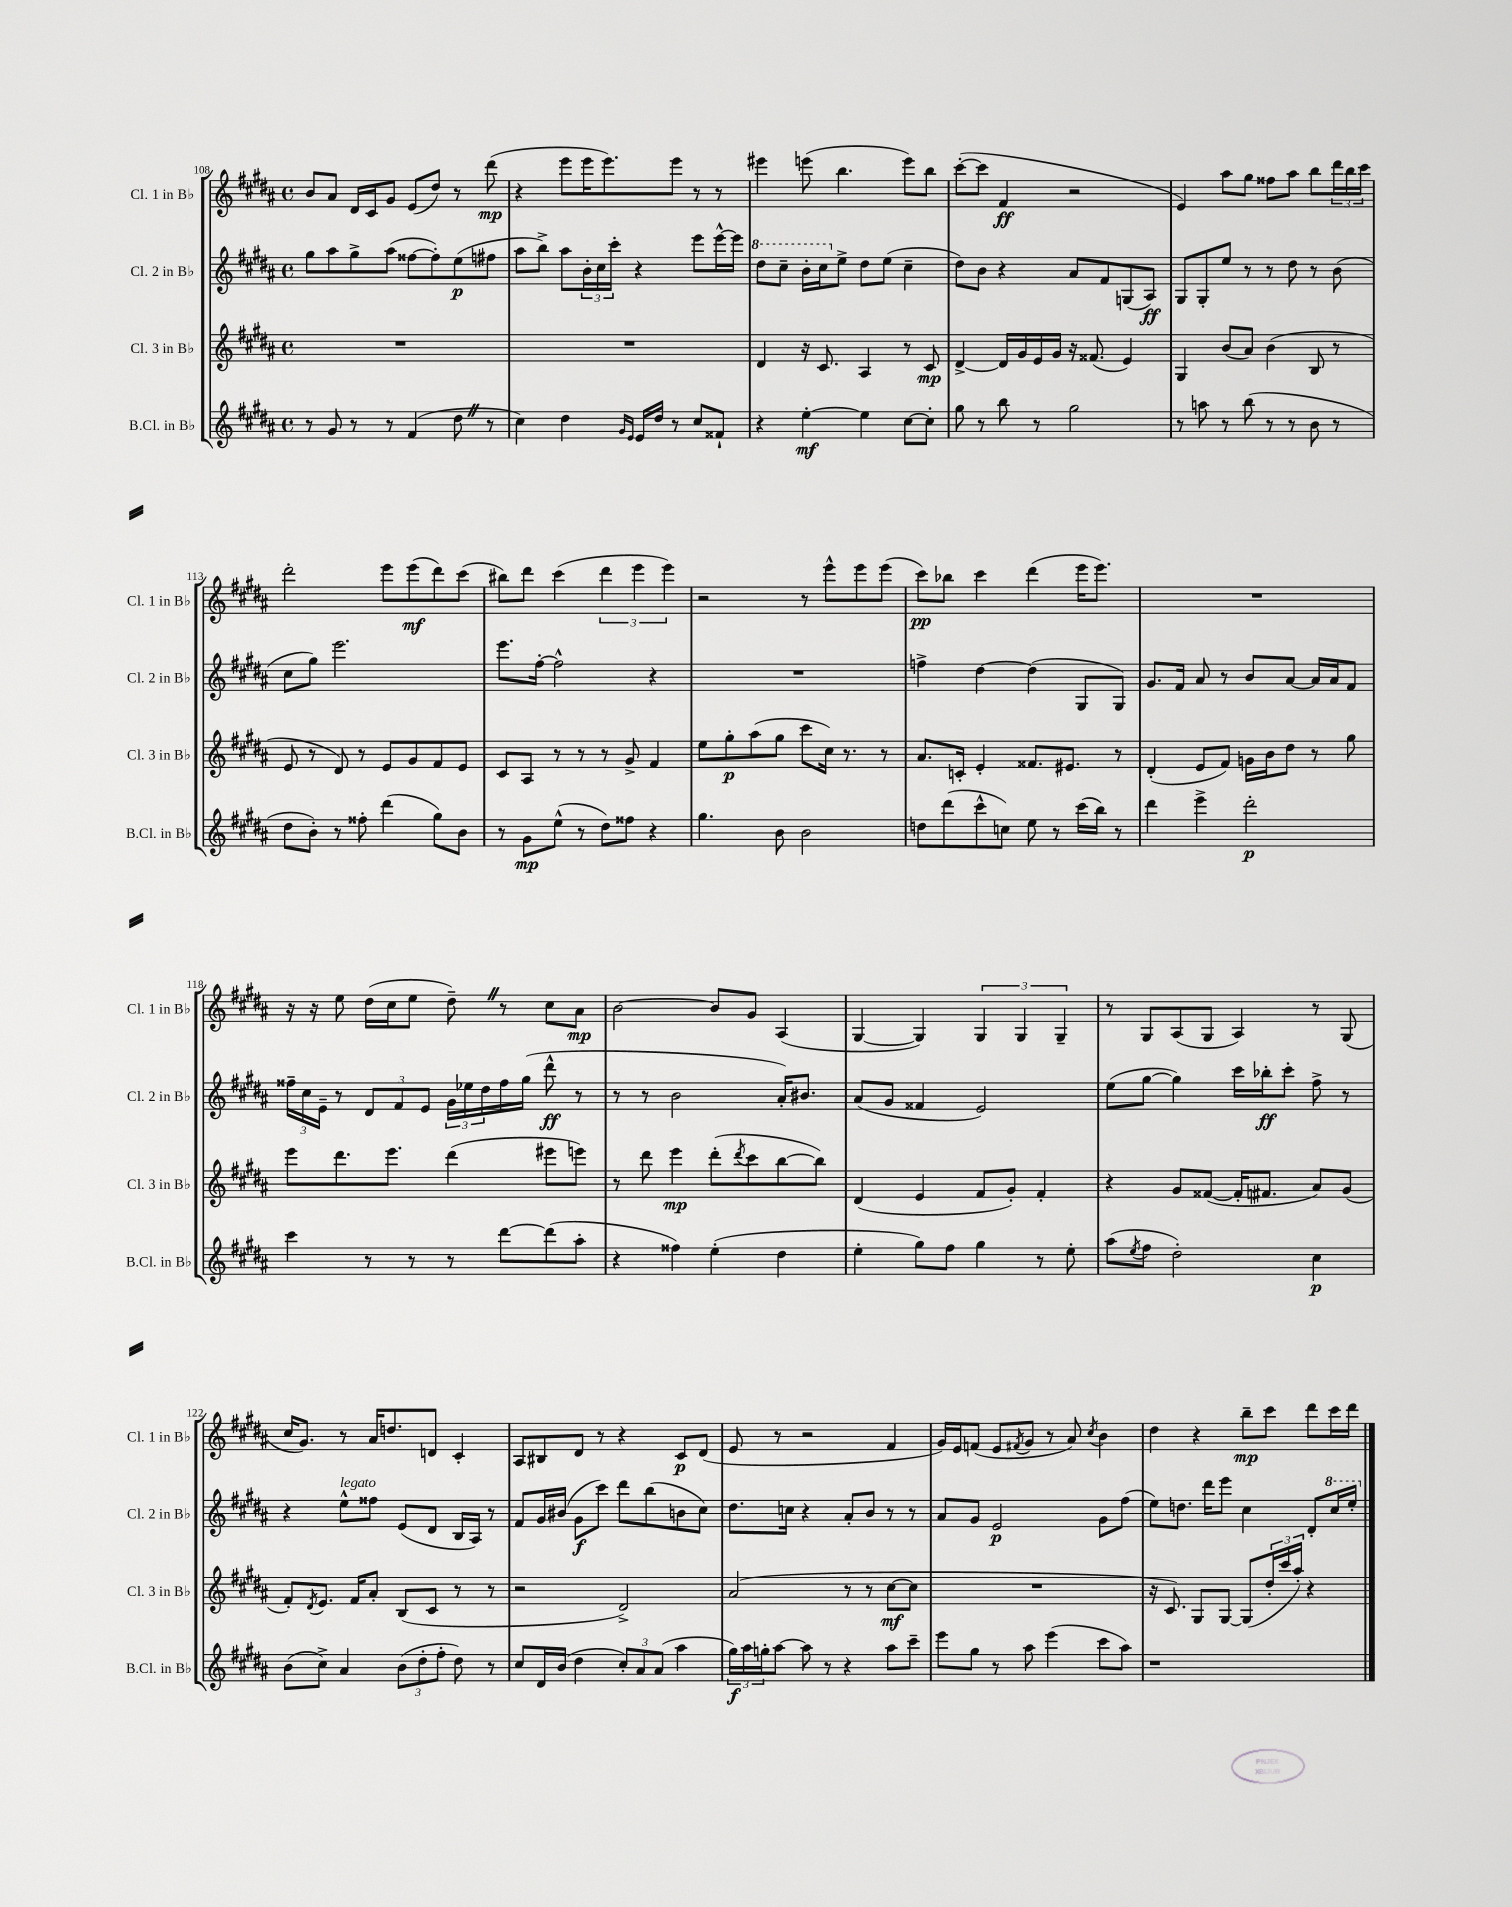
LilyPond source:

<<
\new StaffGroup <<
\new Staff = "s0" \with { instrumentName = "Cl. 1 in Bb" shortInstrumentName = "Cl. 1 in Bb" } {
    \clef treble \key b \major \defaultTimeSignature \time 4/4
    b'8 ais'8 dis'16 cis'16 gis'8 e'8( dis''8) r8 dis'''8\mp( |
    r4 e'''8 e'''16 e'''8.) e'''8 r8 r8 |
    eis'''4 e'''8( b''4. e'''8) b''8 |
    cis'''8~-.( cis'''8 fis'4\ff r2 |
    e'4) ais''8 gis''8 fisis''8 ais''8 b''8 \tuplet 3/2 { dis'''16 b''16 cis'''16 } |
    dis'''2-. e'''8 e'''8\mf( dis'''8) cis'''8( |
    bis''8) dis'''8 cis'''4( \tuplet 3/2 { dis'''4 e'''4 e'''4) } |
    r2 r8 e'''8-^ e'''8 e'''8( |
    cis'''8\pp) bes''8 cis'''4 dis'''4( e'''16 e'''8.) |
    R1 |
    r16 r16 e''8 dis''16( cis''16 e''8 dis''8--) \once \override BreathingSign.text = \markup { \musicglyph "scripts.caesura.straight" } \breathe r8 cis''8 ais'8\mp |
    b'2~ b'8 gis'8 ais4( |
    gis4~ gis4) \tuplet 3/2 { gis4 gis4 gis4-- } |
    r8 gis8 ais8( gis8 ais4) r8 gis8( |
    cis''16 gis'8.) r8 ais'16 d''8. d'8 cis'4-. |
    ais8 bis8 dis'8 r8 r4 cis'8\p dis'8( |
    e'8 r8 r2 fis'4 |
    gis'16) e'16 f'8( e'8 \acciaccatura { fis'8 } gis'8 r8 ais'8) \acciaccatura { cis''8 } b'4 |
    dis''4 r4 b''8--\mp cis'''8 dis'''8 cis'''16 dis'''16 \bar "|." |
}
\new Staff = "s1" \with { instrumentName = "Cl. 2 in Bb" shortInstrumentName = "Cl. 2 in Bb" } {
    \clef treble \key b \major \defaultTimeSignature \time 4/4
    gis''8 ais''8 gis''8-> ais''8( fisis''8~ fisis''8-.) e''8\p( fis''8 |
    ais''8 b''8->) ais''8 \tuplet 3/2 { b'16-. cis''16 cis'''16-. } r4 e'''8 e'''16~-^ e'''16 |
    \ottava #1 dis'''8 cis'''8-- b''16-. cis'''16 \ottava #0 e''8-> dis''8 e''8( cis''4-- |
    dis''8) b'8 r4 ais'8 fis'8 g8( ais8\ff) |
    gis8 gis8-. e''8 r8 r8 dis''8 r8 b'8( |
    cis''8 gis''8) e'''2. |
    e'''8. fis''16~-. fis''2-^ r4 |
    R1 |
    f''4-> dis''4~ dis''4( gis8 gis8) |
    gis'8. fis'16 ais'8 r8 b'8 ais'8~ ais'16 ais'16 fis'8 |
    \tuplet 3/2 { fisis''16-- cis''16 e'16-- } r8 \tuplet 3/2 { dis'8 fis'8 e'8 } \tuplet 3/2 { gis'16 ees''16 dis''16 } fisis''16 gis''16( dis'''8-^\ff r8 |
    r8 r8 b'2 ais'16-.) bis'8. |
    ais'8( gis'8 fisis'4 e'2) |
    e''8( gis''8~ gis''4) cis'''16 bes''16-.\ff cis'''8-. fis''8-> r8 |
    r4 e''8-^^\markup { \italic "legato" } fisis''8 e'8( dis'8 b16 ais16) r8 |
    fis'8 gis'16 bis'16( gis'8\f cis'''8) dis'''8 b''8( b'8 cis''8) |
    dis''8. c''16 r4 ais'8-. b'8 r8 r8 |
    ais'8 gis'8 e'2\p gis'8 fis''8( |
    e''8) d''8. dis'''16 e'''8 cis''4 dis'8-. \ottava #1 cis'''16 e'''16-. \ottava #0 \bar "|." |
}
\new Staff = "s2" \with { instrumentName = "Cl. 3 in Bb" shortInstrumentName = "Cl. 3 in Bb" } {
    \clef treble \key b \major \defaultTimeSignature \time 4/4
    R1 |
    R1 |
    dis'4 r16 cis'8. ais4 r8 cis'8\mp |
    dis'4~-> dis'16 gis'16 e'16 gis'16 r16 fisis'8.( e'4) |
    gis4 b'8( ais'8) b'4( b8 r8 |
    e'8 r8 dis'8) r8 e'8 gis'8 fis'8 e'8 |
    cis'8 ais8 r8 r8 r8 gis'8-> fis'4 |
    e''8 gis''8-.\p ais''8( gis''8 cis'''8 cis''16) r8. r8 |
    ais'8. c'16-. e'4-. fisis'8. eis'8. r8 |
    dis'4-.( e'8 fis'8) g'16 b'16 dis''8 r8 gis''8 |
    e'''8 dis'''8. e'''8. dis'''4( eis'''8 e'''8) |
    r8 dis'''8 e'''4\mp dis'''8-.( \acciaccatura { dis'''8 } cis'''8 b''8~ b''8) |
    dis'4( e'4 fis'8 gis'8-.) fis'4-. |
    r4 gis'8 fisis'8~( fisis'16-. fis'8. ais'8) gis'8( |
    fis'8-.) \acciaccatura { dis'8 } e'8. fis'16 ais'8-. b8( cis'8 r8 r8 |
    r2 dis'2->) |
    ais'2( r8 r8 cis''8~\mf cis''8 |
    R1 |
    r16 cis'8.) gis8 gis8~ gis8( \tuplet 3/2 { dis''16-. cis'''16 ais''16-.) } r4 \bar "|." |
}
\new Staff = "s3" \with { instrumentName = "B.Cl. in Bb" shortInstrumentName = "B.Cl. in Bb" } {
    \clef treble \key b \major \defaultTimeSignature \time 4/4
    r8 gis'8 r8 r8 fis'4( dis''8 \once \override BreathingSign.text = \markup { \musicglyph "scripts.caesura.straight" } \breathe r8 |
    cis''4) dis''4 \grace { gis'16 e'16 } e'16 dis''16 r8 cis''8 fisis'8-! |
    r4 e''4~-.\mf e''4 cis''8~ cis''8-. |
    gis''8 r8 b''8 r8 gis''2 |
    r8 a''8 r8 b''8( r8 r8 b'8 r8 |
    dis''8 b'8-.) r8 fisis''8-. dis'''4( gis''8) b'8 |
    r8 gis'8\mp e''8-^( r8 dis''8) fisis''8 r4 |
    gis''4. b'8 b'2 |
    d''8 dis'''8( cis'''8-^ c''8) e''8 r8 cis'''16( b''16) r8 |
    dis'''4 e'''4-> dis'''2-.\p |
    cis'''4 r8 r8 r8 dis'''8~ dis'''8( ais''8-. |
    r4 fisis''4) e''4-.( dis''4 |
    e''4-. gis''8) fis''8 gis''4 r8 e''8-. |
    ais''8( \acciaccatura { e''8 } fis''8 dis''2-.) cis''4\p |
    b'8( cis''8->) ais'4 \tuplet 3/2 { b'8( dis''8-. fis''8-. } dis''8) r8 |
    cis''8 dis'16 b'16( dis''4 \tuplet 3/2 { cis''8-.) ais'8 ais'8( } ais''4 |
    \tuplet 3/2 { gis''16\f) ais''16 g''16-. } ais''8~ ais''8 r8 r4 ais''8 cis'''8-- |
    e'''8 gis''8 r8 ais''8 e'''4( cis'''8 ais''8) |
    r1 \bar "|." |
}
>>
>>
\layout { \context { \Score currentBarNumber = #108 } }
